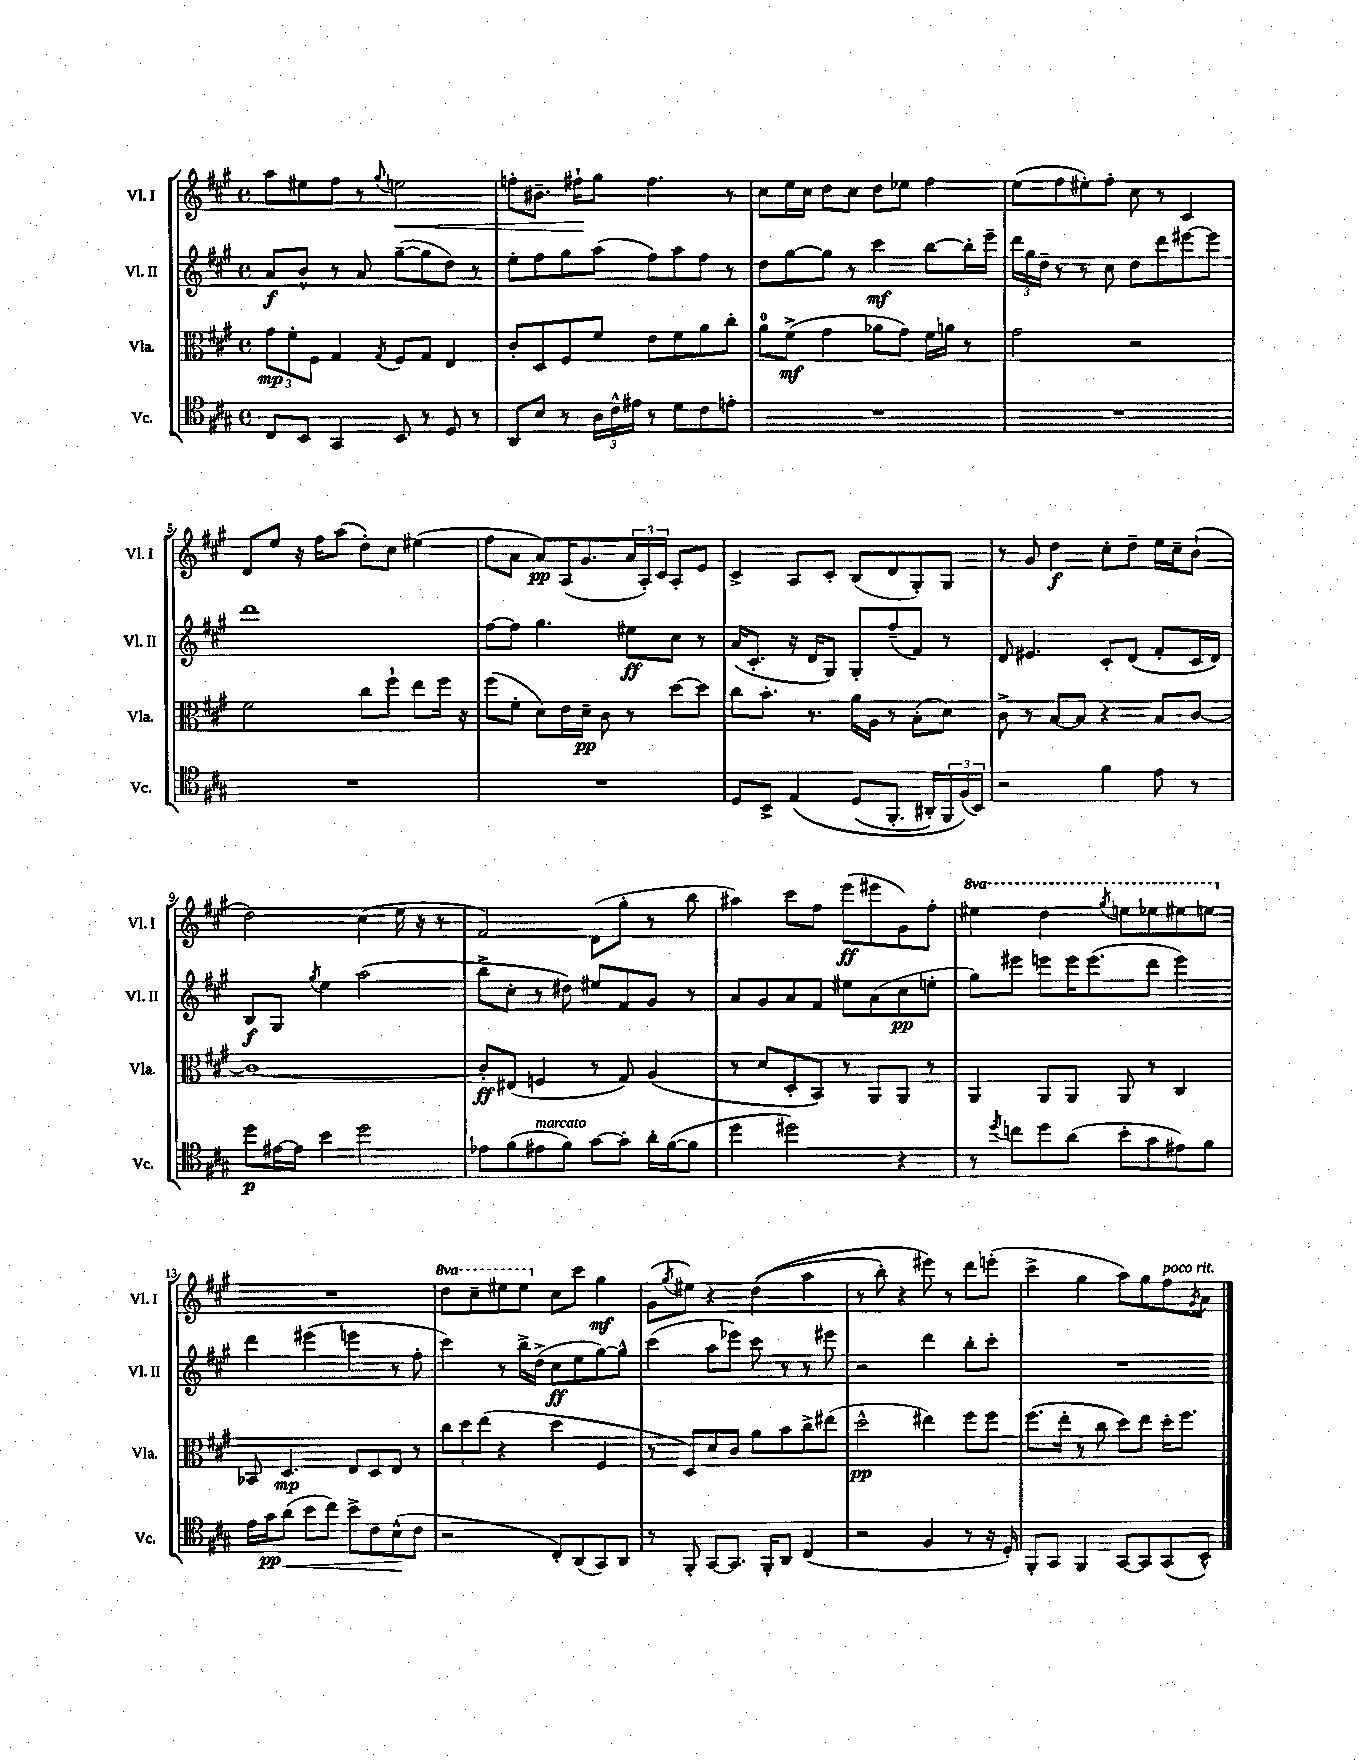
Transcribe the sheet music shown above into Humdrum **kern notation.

**kern	**kern	**kern	**kern
*staff4	*staff3	*staff2	*staff1
*clefC4	*clefC3	*clefG2	*clefG2
*k[f#c#g#]	*k[f#c#g#]	*k[f#c#g#]	*k[f#c#g#]
*M4/4	*M4/4	*M4/4	*M4/4
*met(c)	*met(c)	*met(c)	*met(c)
8C#	12g#	8a	8aa
.	12f#'	.	.
8BB	.	8b^^	8ee#
.	12F#	.	.
4GG#	4G#	8r	8ff#
.	.	8a	8r
.	8qG#	.	8qqgg#
8BB	8F#	([8gg#~	2ee
8r	8G#	8gg#]	.
8D	4E	8dd)	.
8r	.	8r	.
=	=	=	=
8AA	8c#'	8ee'	8ff'
8B	8D	8ff#	8.b#~
8r	8F#	8gg#	.
.	.	.	16ff#`
24A	8f#	(8aa	8gg#
24c#^^	.	.	.
24e#	.	.	.
8r	8e	8ff#)	4.ff#
8d	8f#	8aa	.
8c#	8a	8ff#	.
8e'	8cc#'	8r	8r
=	=	=	=
1r	8a	8dd	8cc#
.	(8f#^	[8gg#	16ee
.	.	.	16cc#
.	4g#	8gg#]	8dd
.	.	8r	8cc#
.	8a-	4ccc#	8dd
.	8g#)	.	8ee-
.	16f#	[8bb	4ff#
.	16a	.	.
.	8r	16bb']	.
.	.	16eee~	.
=	=	=	=
1r	2g#	24ddd	(8ee
.	.	24gg#	.
.	.	24dd~	.
.	.	8r	8ff#
.	.	8r	8ee#')
.	.	8cc#	8ff#'
.	2r	8dd	8cc#
.	.	8ddd	8r
.	.	[8eee#	4c#
.	.	8eee#]	.
=	=	=	=
1r	2f#	1ddd	8d
.	.	.	8ee
.	.	.	16r
.	.	.	16ff#
.	.	.	(8aa
.	8cc#	.	8dd')
.	8ff#`	.	8cc#
.	8ee	.	(4ee#
.	16ff#	.	.
.	16r	.	.
=	=	=	=
1r	(8ff#	[8ff#	8ff#
.	8f#'	8ff#]	8a
.	8d)	4.gg#	8a)
.	16e	.	(16A
.	16d~	.	8.g#
.	8c#	.	.
.	8r	8ee#	24a
.	.	.	24A')
.	.	.	24c#
.	[8dd	8cc#	8A'
.	8dd]	8r	8e
=	=	=	=
8D	8cc#	(16a	4c#^
.	.	8.c#'	.
8BB^	8.b'	.	.
&(4E	.	16r	8A
.	8.r	16d	.
.	.	8G#)	8c#'
(8D	16a	8G#'	(8B
.	16A	.	.
8.FF#'	8r	(8ff#~	8d
.	(8B'	8f#)	8G#')
16AA#')	.	.	.
24FF#	8d)	8r	8G#
(24F#&)	.	.	.
24BB)	.	.	.
=	=	=	=
2r	8c#^	8d	8r
.	8r	4.e#	8g#
.	[8B	.	4dd
.	8B]	.	.
4f#	4r	8c#'	8cc#'
.	.	(8d	8dd~
8e	8B	8f#'	16ee
.	.	.	16cc#~
8r	[8c#	16c#	(8b`
.	.	16d)	.
=	=	=	=
8dd	1c#_	8B	2dd)
[16e#	.	8G#	.
16e#]	.	.	.
.	.	8qgg#	.
4b	.	4ee	.
2dd	.	(2aa	(4cc#
.	.	.	16ee
.	.	.	16r
.	.	.	8r
=	=	=	=
8e-	8c#']	8bb^	2f#)
(8f#	(8E#	8cc#'	.
8e#	4F	8r	.
8f#)	.	8dd#)	.
[8g#	8r	8ee#	(8d
8g#']	8G#)	8f#	8gg#'
16a'	(4A	8g#	8r
([16f#	.	.	.
8f#]	.	8r	8bb
=	=	=	=
4dd	8r	8a	4aa#)
.	8d	8g#	.
2dd#)	8D'	8a	8ccc#
.	8BB)	8f#	8ff#
.	8r	8ee#	(8eee
.	8AA	(8a	8eee#
4r	8AA	8cc#	8g#)
.	8r	8ee'	8ff#'
=	=	=	=
8r	4AA	8gg#)	4eee#
8qdd	.	.	.
8cc	.	8eee#	.
8dd	8AA	8eee	4ddd
(8a	8AA	16eee	.
.	.	(8.eee	.
.	.	.	8qggg#
8b'	8AA	.	8eee
8g#	8r	8ddd	8eee-
8e#)	4C#	4eee)	8eee#
8f#	.	.	8eee
=	=	=	=
16e	8BB-	4ddd	1r
16g#	.	.	.
(8a	4.D	.	.
8b	.	(4eee#	.
8cc#)	.	.	.
8b^	8E	4eee	.
8c#	8D	.	.
(8B^^	8E	8r	.
8c#	8r	8ff#'	.
=	=	=	=
2r	12cc#	4ccc#)	8ddd
.	12dd	.	.
.	.	.	8ccc#~
.	(12ee	.	.
.	4r	8r	8eee#
.	.	16bb^	8eee#
.	.	(16dd^	.
8C#')	4dd	8cc#	8cc#
(8AA	.	8ee	8ccc#
8GG#)	4F#	[8gg#)	4gg#
8AA	.	8gg#^^]	.
=	=	=	=
8r	8r	(4ccc#	(8g#
.	.	.	8qgg#
8FF#'	8D)	.	8ee#)
[8GG#	8d	8aa	4r
8.GG#]	8c#	8eee-)	.
.	8a	8ccc#	&((4dd
16FF#'	.	.	.
8AA	8b	8r	.
(4C#	8cc#^	8r	4aa
.	(8ee#	8eee#	.
=	=	=	=
2r	2dd^^	2r	8r
.	.	.	8bb')
.	.	.	4r
4F#	4ee#)	4ddd	8eee#&)
.	.	.	8r
8r	8ff#	8bb'	8ddd
16r	8ff#	8ccc#'	(8eee'
16D')	.	.	.
=	=	=	=
8FF#'	(8.ff#	1r	4ccc#^
8GG#	.	.	.
.	16ee'	.	.
4FF#	8r	.	4gg#
.	8cc#	.	.
[8GG#	8dd)	.	8aa)
8GG#]	8ee	.	8gg#
(8GG#	16dd'	.	8ff#
.	8.ff#	.	.
.	.	.	8qg#
8BB^^)	.	.	8a
==	==	==	==
*-	*-	*-	*-
